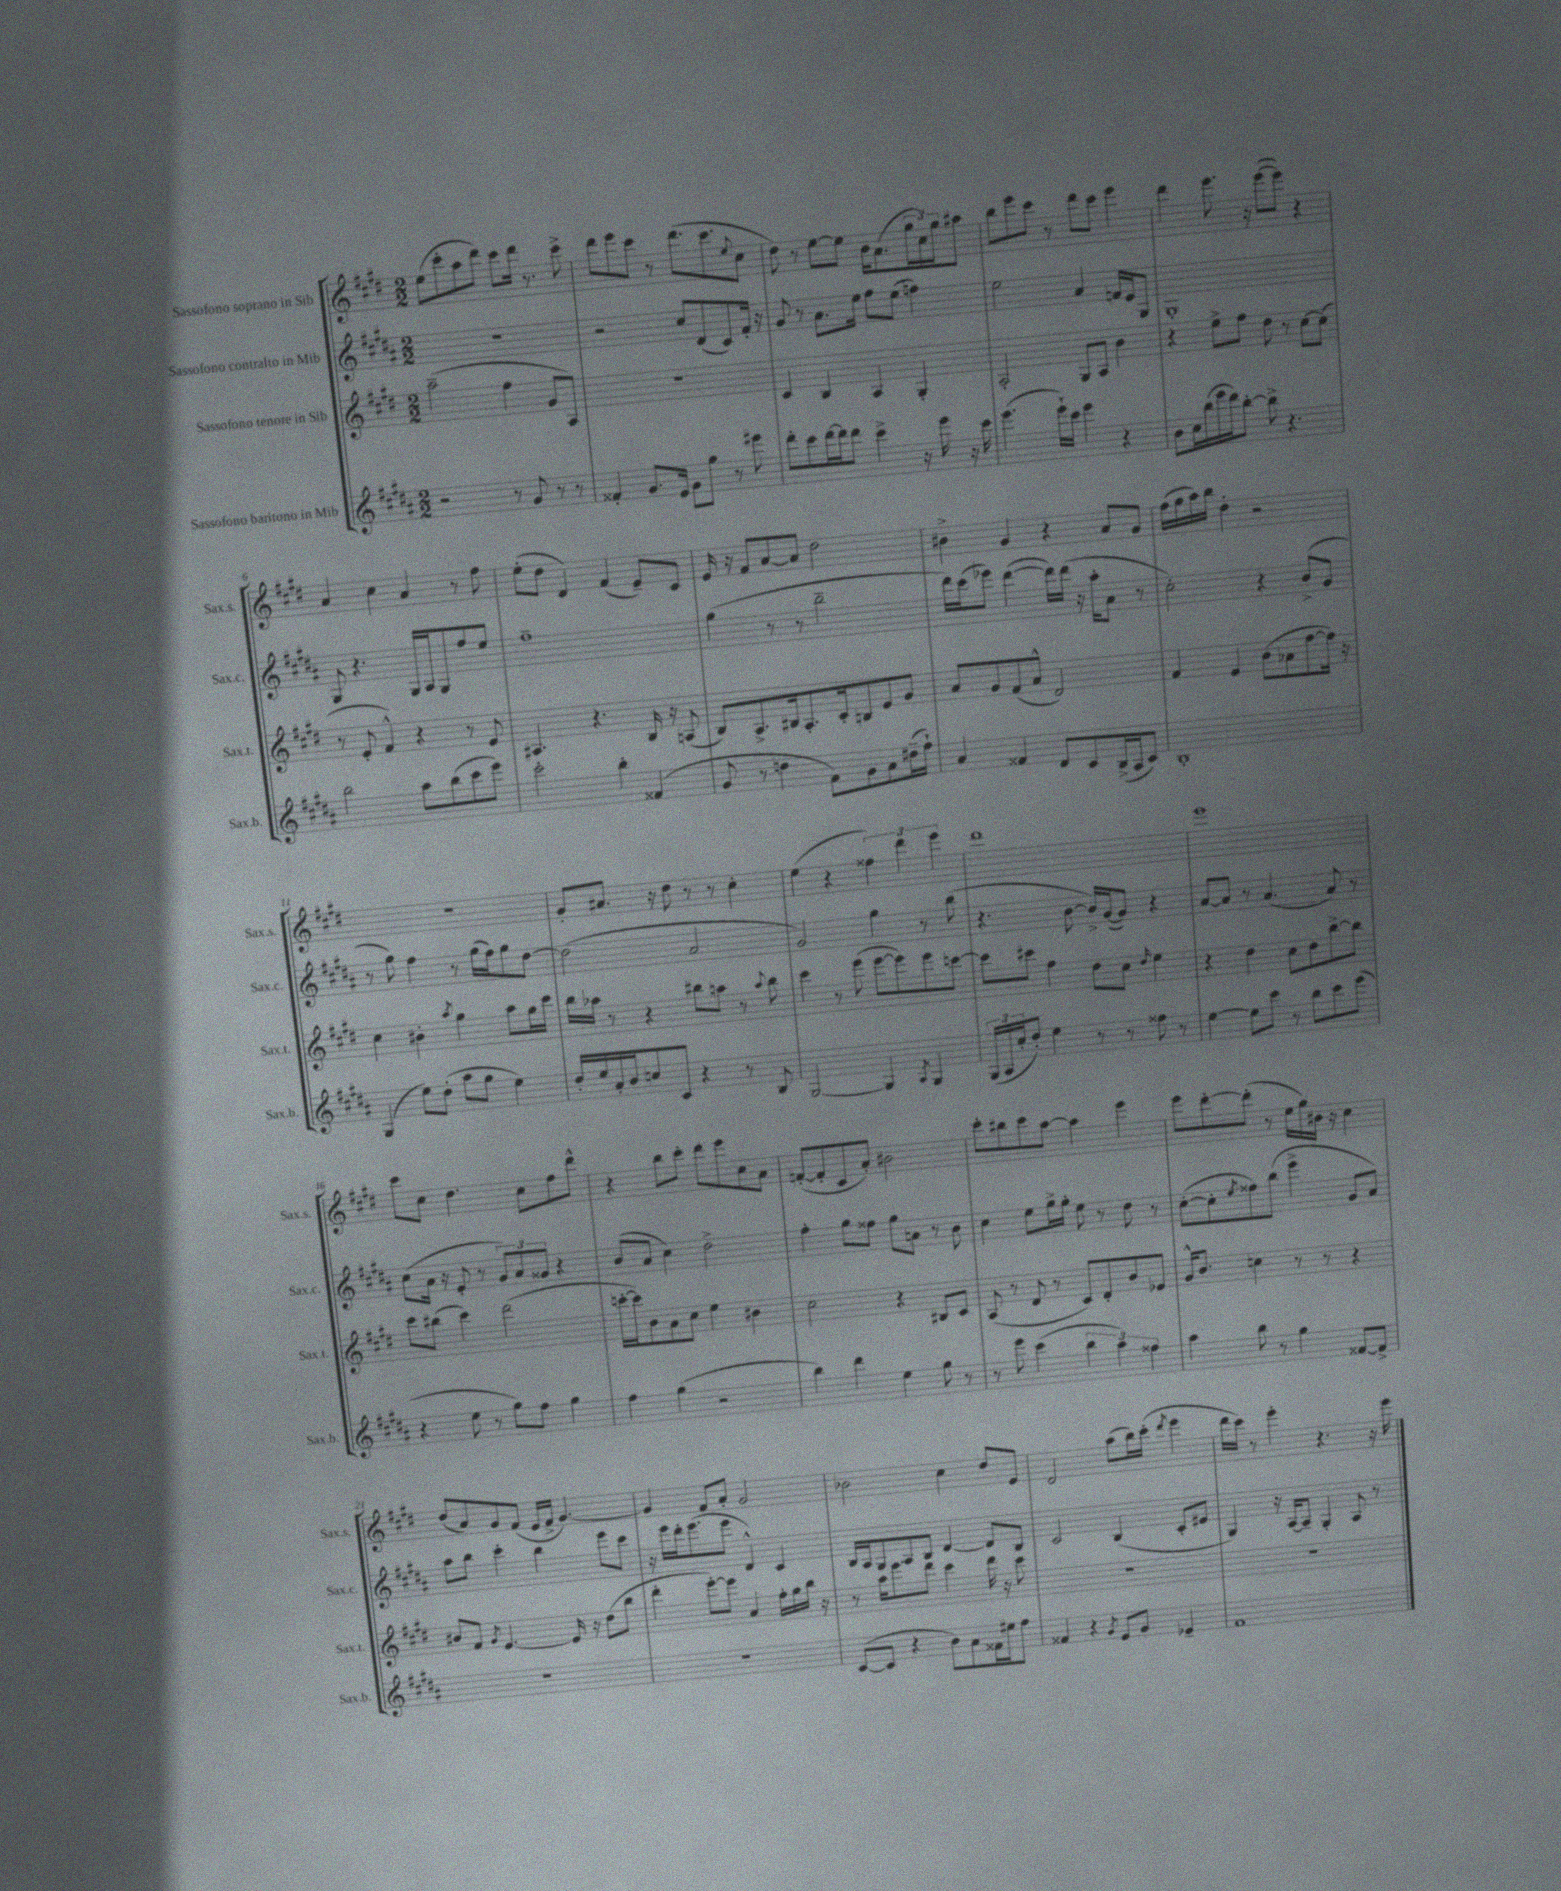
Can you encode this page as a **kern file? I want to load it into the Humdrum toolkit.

**kern	**kern	**kern	**kern
*staff4	*staff3	*staff2	*staff1
*clefG2	*clefG2	*clefG2	*clefG2
*k[f#c#g#d#a#]	*k[f#c#g#d#]	*k[f#c#g#d#a#]	*k[f#c#g#d#]
*M2/2	*M2/2	*M2/2	*M2/2
2r	(2aa~	1r	(8ee
.	.	.	8ccc#'
.	.	.	8aa
.	.	.	8ddd#)
8r	4ff#	.	8ccc#
8g#	.	.	16ddd#
.	.	.	8.r
8r	8g#	.	.
8r	8A)	.	8ccc#^
=	=	=	=
4f##'	1r	2r	8ddd#
.	.	.	8eee
8.g#	.	.	8ccc#
.	.	.	8r
16e	.	.	.
8g#	.	8cc#	(8.ddd#
8gg#	.	(8d#	.
.	.	.	8.ccc#
8r	.	8c#)	.
.	.	.	8qqee
8eee#	.	16f#'	8cc#
.	.	16r	.
=	=	=	=
8ddd#'	4c#	8g#	8dd#)
8ccc#	.	8r	8r
[16ddd#	4B	8.a#	[8ee
16ddd#]	.	.	.
8ddd#	.	.	8ee]
.	.	16ee	.
4ccc#^	4A	8ff#	16b
.	.	.	(8.a
.	.	(8ee	.
16r	4G#'	4ff)	24gg#
.	.	.	24cc#)
16eee	.	.	.
.	.	.	24gg#
16r	.	.	8aa#
16ccc#	.	.	.
=	=	=	=
(4.eee	2A'	2ee	8bb
.	.	.	8eee
.	.	.	8ccc#
16eee`)	.	.	8r
16ccc#	.	.	.
4eee	8G#	4a#	8ddd#
.	8A	.	8ccc#
4r	4b	16f	4eee
.	.	16e	.
.	.	8G#	.
=	=	=	=
8b	4r	1G#'	4ddd#
16cc#	.	.	.
(16bb	.	.	.
16eee	8ee^	.	8.eee
16ddd#)	.	.	.
[8bb'	8ff#	.	.
.	.	.	16r
8bb^]	8dd#	.	([8eee
4.r	8r	.	8eee])
.	[8cc#	.	4r
.	(8cc#]	.	.
=	=	=	=
2bb	8r	8G#	4a
.	8e'	4.r	.
.	4f#^^)	.	4cc#
8aa#	4r	16G#	4a
.	.	16A#	.
(8bb	.	8G#	.
8ccc#	8r	8ff#	8r
8eee)	8e	8ee	8ff#
=	=	=	=
2ccc#'	4.A#	1ff#~	(8ee'
.	.	.	8dd#
.	.	.	4d#)
.	4.r	.	.
4bb'	.	.	(4f#
(4f##	16B	.	8e~)
.	16r	.	.
.	(8A	.	8c#
=	=	=	=
8g#	8B)	(4gg#	16e
.	.	.	16r
8r	8.A^	.	8f#
4dd	.	8r	[8a
.	16B#	.	.
.	8.A'	8r	8a]
8f#)	.	2bb~	2dd#
.	16c#'	.	.
8g#	8B	.	.
8a#	8e	.	.
(16dd#~	8g#	.	.
16ff#`)	.	.	.
=	=	=	=
4a#	8a	16ddd#)	4b#^
.	.	(16ccc#	.
.	8g#	8eee-)	.
4f##	(8f#	([4ddd#	4g#
.	8a^^	.	.
8d#	2d#)	16ddd#])	4r
.	.	(16ddd#	.
8c#	.	16r	.
.	.	16aa#'	.
(16B^	.	8a#	8a
16A#	.	.	.
8c#)	.	8r	8g#
=	=	=	=
1B'	4f#	2cc#')	(16ff#
.	.	.	16gg#
.	.	.	16aa)
.	.	.	16bb
.	4e	.	4dd#'
.	(8b	4r	2r
.	8a-	.	.
.	[8ff#	(8b^	.
.	16ff#])	8g#	.
.	16r	.	.
=	=	=	=
(4G#	4cc#	8r	1r
.	.	8gg#)	.
8ee)	4b#'	4ff#	.
(8dd#'	.	.	.
.	8qaa	.	.
8aa#	4gg#	8r	.
8gg#	.	(16gg#	.
.	.	16ff#)	.
4ee)	8aa	8gg#	.
.	16gg#	[8dd#	.
.	16ccc#	.	.
=	=	=	=
16dd#'	16bb	(2dd#]	8g#'
16ee	16aa-	.	.
16a#'	8r	.	8.a#
16b	.	.	.
8cc	4r	.	.
.	.	.	16r
8c#	.	.	8dd#
4r	8bb#	2a#	8r
.	8aa	.	8r
8r	8r	.	4cc#'
.	8qqaa	.	.
8B	8bb#	.	.
=	=	=	=
[2G#	4ccc#	2g#)	(4ee
.	8r	.	4r
.	(8eee	.	.
4G#]	[8eee	4gg#	6ff##)
.	8eee])	.	.
.	.	.	6ddd#
8qA#	.	.	.
4G#	8eee	8r	.
.	.	.	6eee
.	[8ccc	(8bb	.
=	=	=	=
(24G#	8ccc]	4.r	1ddd#
24A#	.	.	.
24cc#'	.	.	.
8dd#')	8ccc#	.	.
4ee	4ff#	.	.
.	.	[8b	.
8r	8dd#	16b^])	.
.	.	([16g#	.
8r	8cc#	8g#])	.
.	16qqdd#	.	.
8ff##	4ee	4r	.
8r	.	.	.
=	=	=	=
[4ee	4r	[8a#	1eee
.	.	8a#]	.
8ee]	4dd#	8r	.
8ccc#	.	(4.a#	.
8r	8cc#	.	.
8bb	8dd#	.	.
8ccc#	[8bb^	8a#)	.
(8eee	8bb]	8r	.
=	=	=	=
4r	8ccc#	(8cc#	8ccc#
.	(8bb#	16a#	8cc#
.	.	16r	.
8ee	4ccc#)	8e'	4.dd#
8r	.	8r	.
8gg#)	(2ddd#	12g#)	.
.	.	12a#	.
8ff#	.	.	8cc#
.	.	12g##	.
4gg#	.	4r	8ff#
.	.	.	8ddd#^^
=	=	=	=
4ff#	[16ccc'	(8b	4r
.	16ccc])	.	.
.	8b	8a#	.
(4gg#	8a	4cc#)	8bb
.	8cc#	.	8ccc#'
2r	4ee	2dd#^	8ddd#
.	.	.	8eee
.	4b#	.	8cc#
.	.	.	8a
=	=	=	=
4bb)	2cc#	4ff#'	([8f'
.	.	.	8f']
4ddd#	.	8gg#	8c#
.	.	8ff##	8a')
4ee	4r	8gg#	2b#
.	.	8a	.
8gg#	8B#	8r	.
8r	8c#	8b	.
=	=	=	=
8r	(8A	4cc#	8ccc#'
8eee	8r	.	8bb#
(4ccc#	8d#	8ee	8ccc#
.	8r	16gg#^	[8aa
.	.	16gg#'	.
6bb	8c#)	8ee	4aa]
.	8d#'	8r	.
6aa#)	.	.	.
.	8b	8dd#	4eee
6ff##	.	.	.
.	8e-	8r	.
=	=	=	=
4aa#	16g#^^	([8cc#'	8eee
.	8.b	.	.
.	.	8cc#']	[8ddd#'
.	.	8qee	.
8bb	4cc	8ff##)	(8ddd#']
8r	.	(8bb	8r
4gg#	8r	4eee^	16ee
.	.	.	16gg#)
.	8r	.	16b#
.	.	.	16r
[8f##	4r	8g#	4cc#
8f##^]	.	8a#)	.
=	=	=	=
1r	8b#	8aa#	(8dd#
.	8f#	8bb	8a)
.	8qg#	.	.
.	[4.e	4ccc#'	8g#
.	.	.	(8f#
.	.	4bb	16e
.	.	.	16f#^
.	16e]	.	[4.g#)
.	16r	.	.
.	(8dd#	8eee	.
.	8bb	8ccc#	.
=	=	=	=
1r	4ddd#'	16r	4g#]
.	.	16eee	.
.	.	16ddd#'	.
.	.	(8.eee	.
.	[8eee')	.	8f#
.	8eee]	8eee	8a'
.	4a	4d#^^)	2g#
.	16ff#'	4c#	.
.	16gg#	.	.
.	16bb	.	.
.	16r	.	.
=	=	=	=
([8c#	8r	16B	2b-
.	.	16A#	.
8c#]	16aa	8G#	.
.	8.eee	.	.
4r	.	8A#	.
.	8ddd#	8B	.
8b)	4ccc#	[4d#	4cc#
8a#	.	.	.
16f##	16ddd#	8d#]	8dd#
16ee#	16r	.	.
8ff#	8ccc#	8B	8e
=	=	=	=
4f##	1r	2c#	2d#
4r	.	.	.
8qg#	.	.	.
8e	.	(4B	(8aa
8g#	.	.	16bb)
.	.	.	(16ccc#'
.	.	.	8qddd#
4e-~	.	8c#'	4eee
.	.	8e#	.
=	=	=	=
1f#	1r	4G#)	16ddd#
.	.	.	16ccc#)
.	.	.	8r
.	.	16r	4eee'
.	.	[16A#	.
.	.	8A#~]	.
.	.	4G#'	4.r
.	.	8A#	.
.	.	8r	16r
.	.	.	16eee
==	==	==	==
*-	*-	*-	*-
